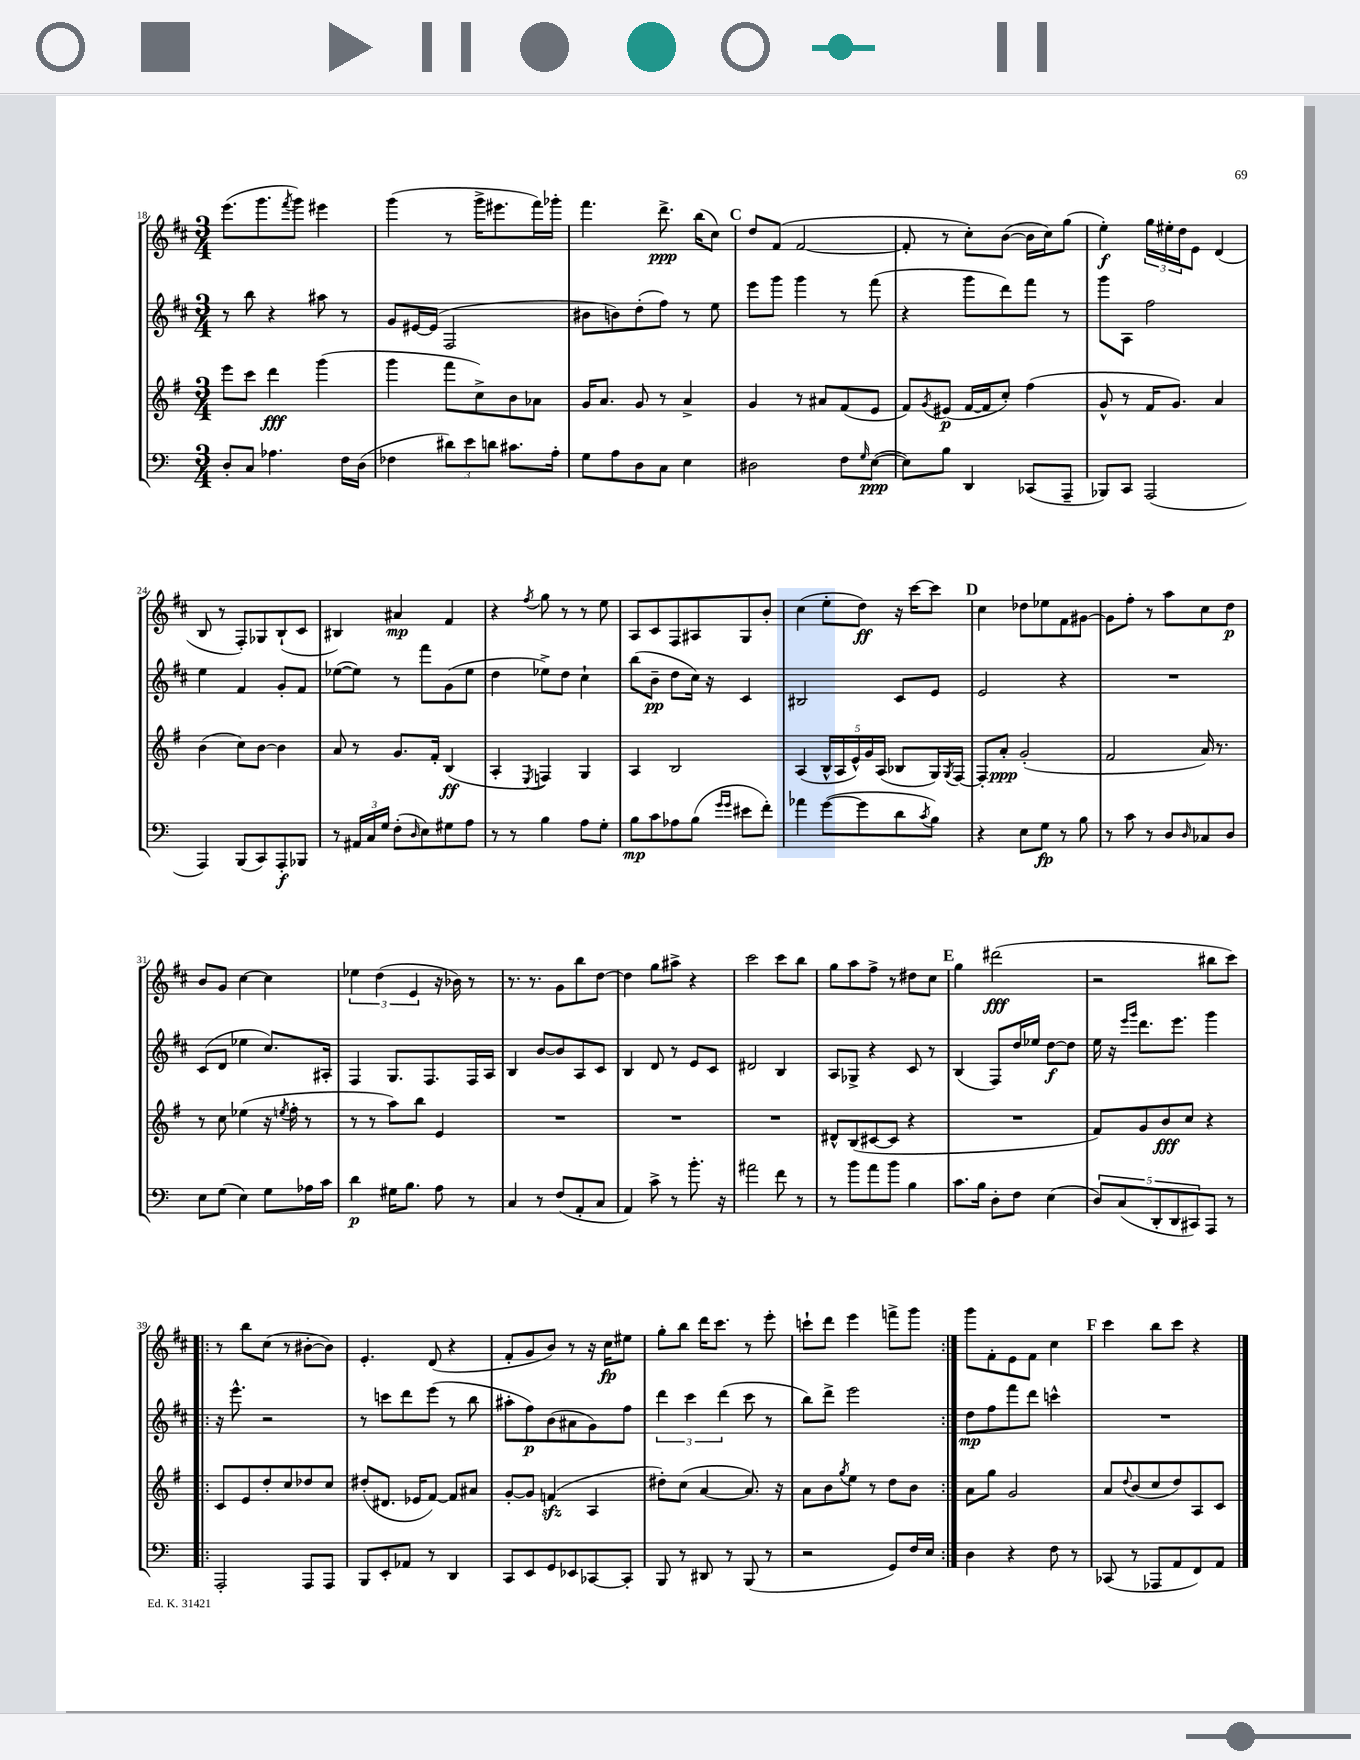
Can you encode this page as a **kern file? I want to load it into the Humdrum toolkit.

**kern	**dynam	**kern	**dynam	**kern	**dynam	**kern	**dynam
*part4	*part4	*part3	*part3	*part2	*part2	*part1	*part1
*staff4	*staff4	*staff3	*staff3	*staff2	*staff2	*staff1	*staff1
*clefF4	*	*clefG2	*	*clefG2	*	*clefG2	*
*k[]	*	*k[f#]	*	*k[f#c#]	*	*k[f#c#]	*
*M3/4	*	*M3/4	*	*M3/4	*	*M3/4	*
=18	=18	=18	=18	=18	=18	=18	=18
8D'/L	.	8eee\L	.	8r	.	(8.eee\L	.
8C/J	.	8ccc\J	.	8bb\	.	.	.
.	.	.	.	.	.	8.ggg\	.
4.A-X\	.	4ddd\	fff	4r	.	.	.
.	.	.	.	.	.	8qfff#/	.
.	.	.	.	.	.	8ggg\J)	.
.	.	(4ggg\	.	8aa#X\	.	4eee#X\	.
16F\LL	.	.	.	8r	.	.	.
(16D\JJ	.	.	.	.	.	.	.
=19	=19	=19	=19	=19	=19	=19	=19
4F-X\	.	4ggg\	.	8g/L	.	(4ggg\	.
.	.	.	.	[16e#X/L	.	.	.
.	.	.	.	(16e#/JJ]	.	.	.
12d#X\L)	.	8fff#\L	.	2F#/	.	8r	.
12e\	.	.	.	.	.	.	.
.	.	8cc^\)	.	.	.	16ggg^\KL	.
12dn\J	.	.	.	.	.	.	.
.	.	.	.	.	.	8.eee#X\	.
8.c#X\L	.	8b\	.	.	.	.	.
.	.	8a-X\J	.	.	.	16fff#\L)	.
16A'\Jk	.	.	.	.	.	16ggg-X'\JJ	.
=20	=20	=20	=20	=20	=20	=20	=20
8G\L	.	16g/KL	.	8b#X\L	.	4.fff#\	.
.	.	8.a/J	.	.	.	.	.
8A\	.	.	.	8bn\)	.	.	.
8D\	.	8g/	.	(8dd'\	.	.	.
8C\J	.	8r	.	8ff#\J)	.	8.ddd^\	ppp
4E\	.	4a^/	.	8r	.	.	.
.	.	.	.	.	.	(16bb\KL	.
.	.	.	.	8ee\	.	8cc#\J)	.
!!LO:REH:place=s1:t=C
=21	=21	=21	=21	=21	=21	=21	=21
2D#X\	.	4g/	.	8eee\L	.	8dd/L	.
.	.	.	.	8ggg\J	.	(8f#/J	.
.	.	8r	.	4ggg\	.	[2f#/	.
.	.	8a#X/L	.	.	.	.	.
8F\L	.	(8f#/	.	8r	.	.	.
16qqG/	.	.	.	.	.	.	.
([8E\J	ppp	8e/J	.	(8fff#\	.	.	.
=22	=22	=22	=22	=22	=22	=22	=22
8E\L])	.	8f#/L)	.	4r	.	8f#'/]	.
.	.	8qg/	.	.	.	.	.
8B\J	.	(8e#X/J	p	.	.	8r	.
4DD/	.	[16f#/LL	.	8ggg\L	.	8cc#'\L)	.
.	.	16f#/J]	.	.	.	.	.
.	.	8cc'/J)	.	8ddd\)	.	([8b\J	.
(8CC-X/L	.	(4ff#\	.	8fff#\J	.	16b\LL]	.
.	.	.	.	.	.	16cc#\J)	.
8AAA~/J	.	.	.	8r	.	(8gg\J	.
=23	=23	=23	=23	=23	=23	=23	=23
8BBB-X/L)	.	8g^^/	.	8ggg\L	.	4ee'\)	f
8CC/J	.	8r	.	8A\J	.	.	.
(2AAA/	.	16f#/KL	.	2ff#\	.	24gg\LL	.
.	.	.	.	.	.	24ee#X'\	.
.	.	8.g/J)	.	.	.	.	.
.	.	.	.	.	.	24dd\J	.
.	.	.	.	.	.	8e\J	.
.	.	4a/	.	.	.	(4d/	.
!!LO:LB:g=z
=24	=24	=24	=24	=24	=24	=24	=24
4AAA/)	.	(4b\	.	4ee\	.	8B/	.
.	.	.	.	.	.	8r	.
(8BBB/L	.	8cc\L)	.	4f#/	.	8F#'/L)	.
8CC/)	.	[8b\J	.	.	.	8G-X/	.
8AAA'/	f	4b\]	.	8g'/L	.	(8B`/	.
8BBB-X/J	.	.	.	8f#/J	.	8c#/J	.
=25	=25	=25	=25	=25	=25	=25	=25
8r	.	8a/	.	([8ee-X\L	.	4B#X/)	.
24AA#X/LL	.	8r	.	8ee-\J])	.	.	.
24C/	.	.	.	.	.	.	.
24G/JJ	.	.	.	.	.	.	.
(8F'\L	.	8.g/L	.	8r	.	4a#X/	mp
16qqD/	.	.	.	.	.	.	.
8E\)	.	.	.	8fff#\L	.	.	.
.	.	16f#'/Jk	.	.	.	.	.
8G#X\	.	(4B/	ff	(8g\	.	4f#/	.
8A\J	.	.	.	8ee-\J	.	.	.
=26	=26	=26	=26	=26	=26	=26	=26
8r	.	4A'/	.	4dd\	.	4r	.
8r	.	.	.	.	.	.	.
.	.	8qE/	.	.	.	8qff#/	.
4B\	.	4Fn/)	.	8ee-X^\L)	.	8gg\	.
.	.	.	.	8dd\J	.	8r	.
8A\L	.	4G/	.	4cc#`\	.	8r	.
8G'\J	.	.	.	.	.	8ee\	.
=27	=27	=27	=27	=27	=27	=27	=27
8B\L	mp	4A/	.	(8bb\L	.	8A/L	.
8c\	.	.	.	8b~\J	pp	8c#/	.
8A-X\	.	2B/	.	8dd\L	.	8F#/	.
(8B\J	.	.	.	16cc#\Jk)	.	8A#X/	.
.	.	.	.	16r	.	.	.
16qqg/LL	.	.	.	.	.	.	.
16qqg/JJ	.	.	.	.	.	.	.
8e#X\L	.	.	.	4c#/	.	8G/	.
8f'\J)	.	.	.	.	.	8b'/J	.
=28	=28	=28	=28	=28	=28	=28	=28
4a-X\	.	(4A/	.	2B#X/	.	(4cc#\	.
([8g\L	.	20B^^/LL	.	.	.	8ee'\L	.
.	.	20A/	.	.	.	.	.
.	.	20e^^/)	.	.	.	.	.
8g\]	.	.	.	.	.	8dd\J)	ff
.	.	20g/	.	.	.	.	.
.	.	(20A/JJ	.	.	.	.	.
8d\	.	8B-X/L	.	8c#/L	.	16r	.
.	.	.	.	.	.	[16ccc#\KL	.
8qc/	.	.	.	.	.	.	.
8B\J)	.	16G/L)	.	8e/J	.	8ccc#\J]	.
.	.	8qG/	.	.	.	.	.
.	.	[16F#/JJ	.	.	.	.	.
!!LO:REH:place=s1:t=D
=29	=29	=29	=29	=29	=29	=29	=29
4r	.	8F#'/L]	.	2e/	.	4cc#\	.
.	.	8a'/J	ppp	.	.	.	.
8E\L	.	(2g'/	.	.	.	8dd-X\L	.
8G\J	fp	.	.	.	.	8ee-X\	.
8r	.	.	.	4r	.	8f#\	.
8B\	.	.	.	.	.	[8g#X\J	.
=30	=30	=30	=30	=30	=30	=30	=30
8r	.	2f#/	.	2.r	.	8g#\L]	.
8c\	.	.	.	.	.	8ff#'\J	.
8r	.	.	.	.	.	8r	.
8D/L	.	.	.	.	.	8aa\L	.
16qqD/	.	.	.	.	.	.	.
8C-X/	.	16a/)	.	.	.	8cc#\	.
.	.	8.r	.	.	.	.	.
8D/J	.	.	.	.	.	8dd\J	p
!!LO:LB:g=z
=31	=31	=31	=31	=31	=31	=31	=31
8E\L	.	8r	.	(8c#/L	.	8b/L	.
(8G\J	.	8cc\	.	8d/J	.	8g/J	.
4E\)	.	(4ee-X\	.	4ee-X\	.	[4cc#\	.
8G\L	.	16r	.	8.cc#/L)	.	4cc#\]	.
.	.	8qeen/	.	.	.	.	.
.	.	16ff#'\	.	.	.	.	.
16A-X\L	.	8r	.	.	.	.	.
16c\JJ	.	.	.	16A#X'/Jk	.	.	.
=32	=32	=32	=32	=32	=32	=32	=32
4d\	p	8r	.	4F#/	.	6ee-X\	.
.	.	8r	.	.	.	.	.
.	.	.	.	.	.	(6dd\	.
16G#X\KL	.	8aa\L)	.	8.G/L	.	.	.
8.B\J	.	.	.	.	.	.	.
.	.	.	.	.	.	6e/	.
.	.	8bb\J	.	.	.	.	.
.	.	.	.	8.F#/	.	.	.
8A\	.	4e/	.	.	.	16r	.
.	.	.	.	.	.	16b-X\)	.
8r	.	.	.	16F#/L	.	8r	.
.	.	.	.	16A/JJ	.	.	.
=33	=33	=33	=33	=33	=33	=33	=33
4C/	.	2.r	.	4B/	.	8.r	.
.	.	.	.	.	.	8.r	.
8r	.	.	.	[8b/L	.	.	.
(8F/L	.	.	.	8b/]	.	8g\L	.
8AA'/	.	.	.	8A/	.	8bb\	.
8C/J	.	.	.	8c#/J	.	[8dd\J	.
=34	=34	=34	=34	=34	=34	=34	=34
4AA/)	.	2.r	.	4B/	.	4dd\]	.
8c^\	.	.	.	8d/	.	8gg\L	.
8r	.	.	.	8r	.	8aa#X^\J	.
8.b'\	.	.	.	8e/L	.	4r	.
.	.	.	.	8c#/J	.	.	.
16r	.	.	.	.	.	.	.
=35	=35	=35	=35	=35	=35	=35	=35
2a#X\	.	2.r	.	2d#X/	.	2ccc#\	.
8f\	.	.	.	4B/	.	8ccc#\L	.
8r	.	.	.	.	.	8bb\J	.
=36	=36	=36	=36	=36	=36	=36	=36
8r	.	8d#X^^/L	.	8A/L	.	8gg\L	.
8b\L	.	(8B/	.	8G-X^/J	.	8aa\	.
8a\	.	[8c#X/	.	4r	.	8ff#^\J	.
8b\J	.	8c#/J]	.	.	.	8r	.
4B\	.	4r	.	8c#/	.	8dd#X\L	.
.	.	.	.	8r	.	8cc#\J	.
!!LO:REH:place=s1:t=E
=37	=37	=37	=37	=37	=37	=37	=37
8.c\L	.	2.r	.	(4B/	.	4gg\	.
16B\Jk	.	.	.	.	.	.	.
8D'\L	.	.	.	8F#/L)	.	(2ddd#X\	fff
8F\J	.	.	.	16dd/L	.	.	.
.	.	.	.	16ee-X/JJ	.	.	.
(4E\	.	.	.	[8dd\L	f	.	.
.	.	.	.	8dd\J]	.	.	.
=38	=38	=38	=38	=38	=38	=38	=38
10D/L)	.	8f#/L)	.	16ee\	.	2r	.
.	.	.	.	16r	.	.	.
(10C/	.	.	.	.	.	.	.
.	.	.	.	16qqeee/LL	.	.	.
.	.	.	.	16qqggg/JJ	.	.	.
.	.	8g/	.	8.ddd\L	.	.	.
10DD'/	.	.	.	.	.	.	.
.	.	8b/	fff	.	.	.	.
10DD/	.	.	.	.	.	.	.
.	.	.	.	8.eee\J	.	.	.
.	.	8cc/J	.	.	.	.	.
10CC#X/)	.	.	.	.	.	.	.
8AAA/J	.	4r	.	4ggg\	.	8bb#X\L	.
8r	.	.	.	.	.	8ccc#\J)	.
!!LO:LB:g=z
=39!|:	=39!|:	=39!|:	=39!|:	=39!|:	=39!|:	=39!|:	=39!|:
2AAA'/	.	8c/L	.	16r	.	8r	.
.	.	.	.	8.eee^^\	.	.	.
.	.	8e/	.	.	.	8bb\L	.
.	.	8dd'/	.	2r	.	(8cc#\J	.
.	.	8cc/	.	.	.	8r	.
8AAA/L	.	8dd-X/	.	.	.	[8b#X'\L	.
8AAA/J	.	8cc/J	.	.	.	8b#\J])	.
=40	=40	=40	=40	=40	=40	=40	=40
8BBB/L	.	(8dd#X'/L	.	8r	.	4.e'/	.
8EE'/	.	8.d#X/J	.	8cccn\L	.	.	.
8AA-X/J	.	.	.	8ddd\	.	.	.
.	.	16e-X/KL	.	.	.	.	.
8r	.	[8f#/J)	.	(8eee\J	.	(8d/	.
4DD/	.	8f#/L]	.	8r	.	4r	.
.	.	8a#X/J	.	8bb\	.	.	.
=41	=41	=41	=41	=41	=41	=41	=41
8CC/L	.	[8g'/L	.	8aa#X'\L	.	8f#'/L	.
8EE/	.	8g/J]	.	8ff#\)	p	8g/	.
8GG/	.	(4fnzz/	.	(8b\	.	8b/J)	.
8EE-X/	.	.	.	8a#X\	.	8r	.
[8CC-X/	.	4A/	.	8g\)	.	16r	.
.	.	.	.	.	.	16cc#\KL	fp
8CC-'/J]	.	.	.	8ff#\J	.	8ee#X\J	.
=42	=42	=42	=42	=42	=42	=42	=42
8BBB/	.	8dd#X'\L)	.	6ddd\	.	8gg'\L	.
8r	.	(8cc\J	.	.	.	8bb\J	.
.	.	.	.	6ccc#\	.	.	.
8DD#X/	.	[4a/	.	.	.	16ddd\KL	.
.	.	.	.	.	.	8.ccc#\J	.
.	.	.	.	(6ddd\	.	.	.
8r	.	.	.	.	.	.	.
(8BBB/	.	8.a/])	.	8ccc#\	.	8r	.
8r	.	.	.	8r	.	8eee'\	.
.	.	16r	.	.	.	.	.
=43	=43	=43	=43	=43	=43	=43	=43
2r	.	8a\L	.	8bb\L)	.	8cccn`\L	.
.	.	8b\	.	8ddd^\J	.	8ddd\J	.
.	.	8qgg/	.	.	.	.	.
.	.	8ee\J	.	2eee\	.	4eee\	.
.	.	8r	.	.	.	.	.
8GG/L)	.	8dd\L	.	.	.	8fffn^\L	.
16F/L	.	8b\J	.	.	.	8ggg\J	.
16E/JJ	.	.	.	.	.	.	.
=44:|!	=44:|!	=44:|!	=44:|!	=44:|!	=44:|!	=44:|!	=44:|!
4D\	.	8a\L	.	8dd\L	mp	8ggg\L	.
.	.	8gg\J	.	8ff#\	.	8f#'\	.
4r	.	2g/	.	8fff#\	.	8e\	.
.	.	.	.	8ddd\J	.	8f#\J	.
8F\	.	.	.	4cccn^^\	.	4cc#\	.
8r	.	.	.	.	.	.	.
!!LO:REH:place=s1:t=F
=45	=45	=45	=45	=45	=45	=45	=45
(8CC-X/	.	8a/L	.	2.r	.	4ccc#\	.
.	.	8qqdd/	.	.	.	.	.
8r	.	(8b/	.	.	.	.	.
8AAA-X/L	.	8cc/	.	.	.	8bb\L	.
8AA/	.	8dd/)	.	.	.	8ccc#\J	.
8FF/)	.	8A/	.	.	.	4r	.
8AA/J	.	8c/J	.	.	.	.	.
==	==	==	==	==	==	==	==
*-	*-	*-	*-	*-	*-	*-	*-
